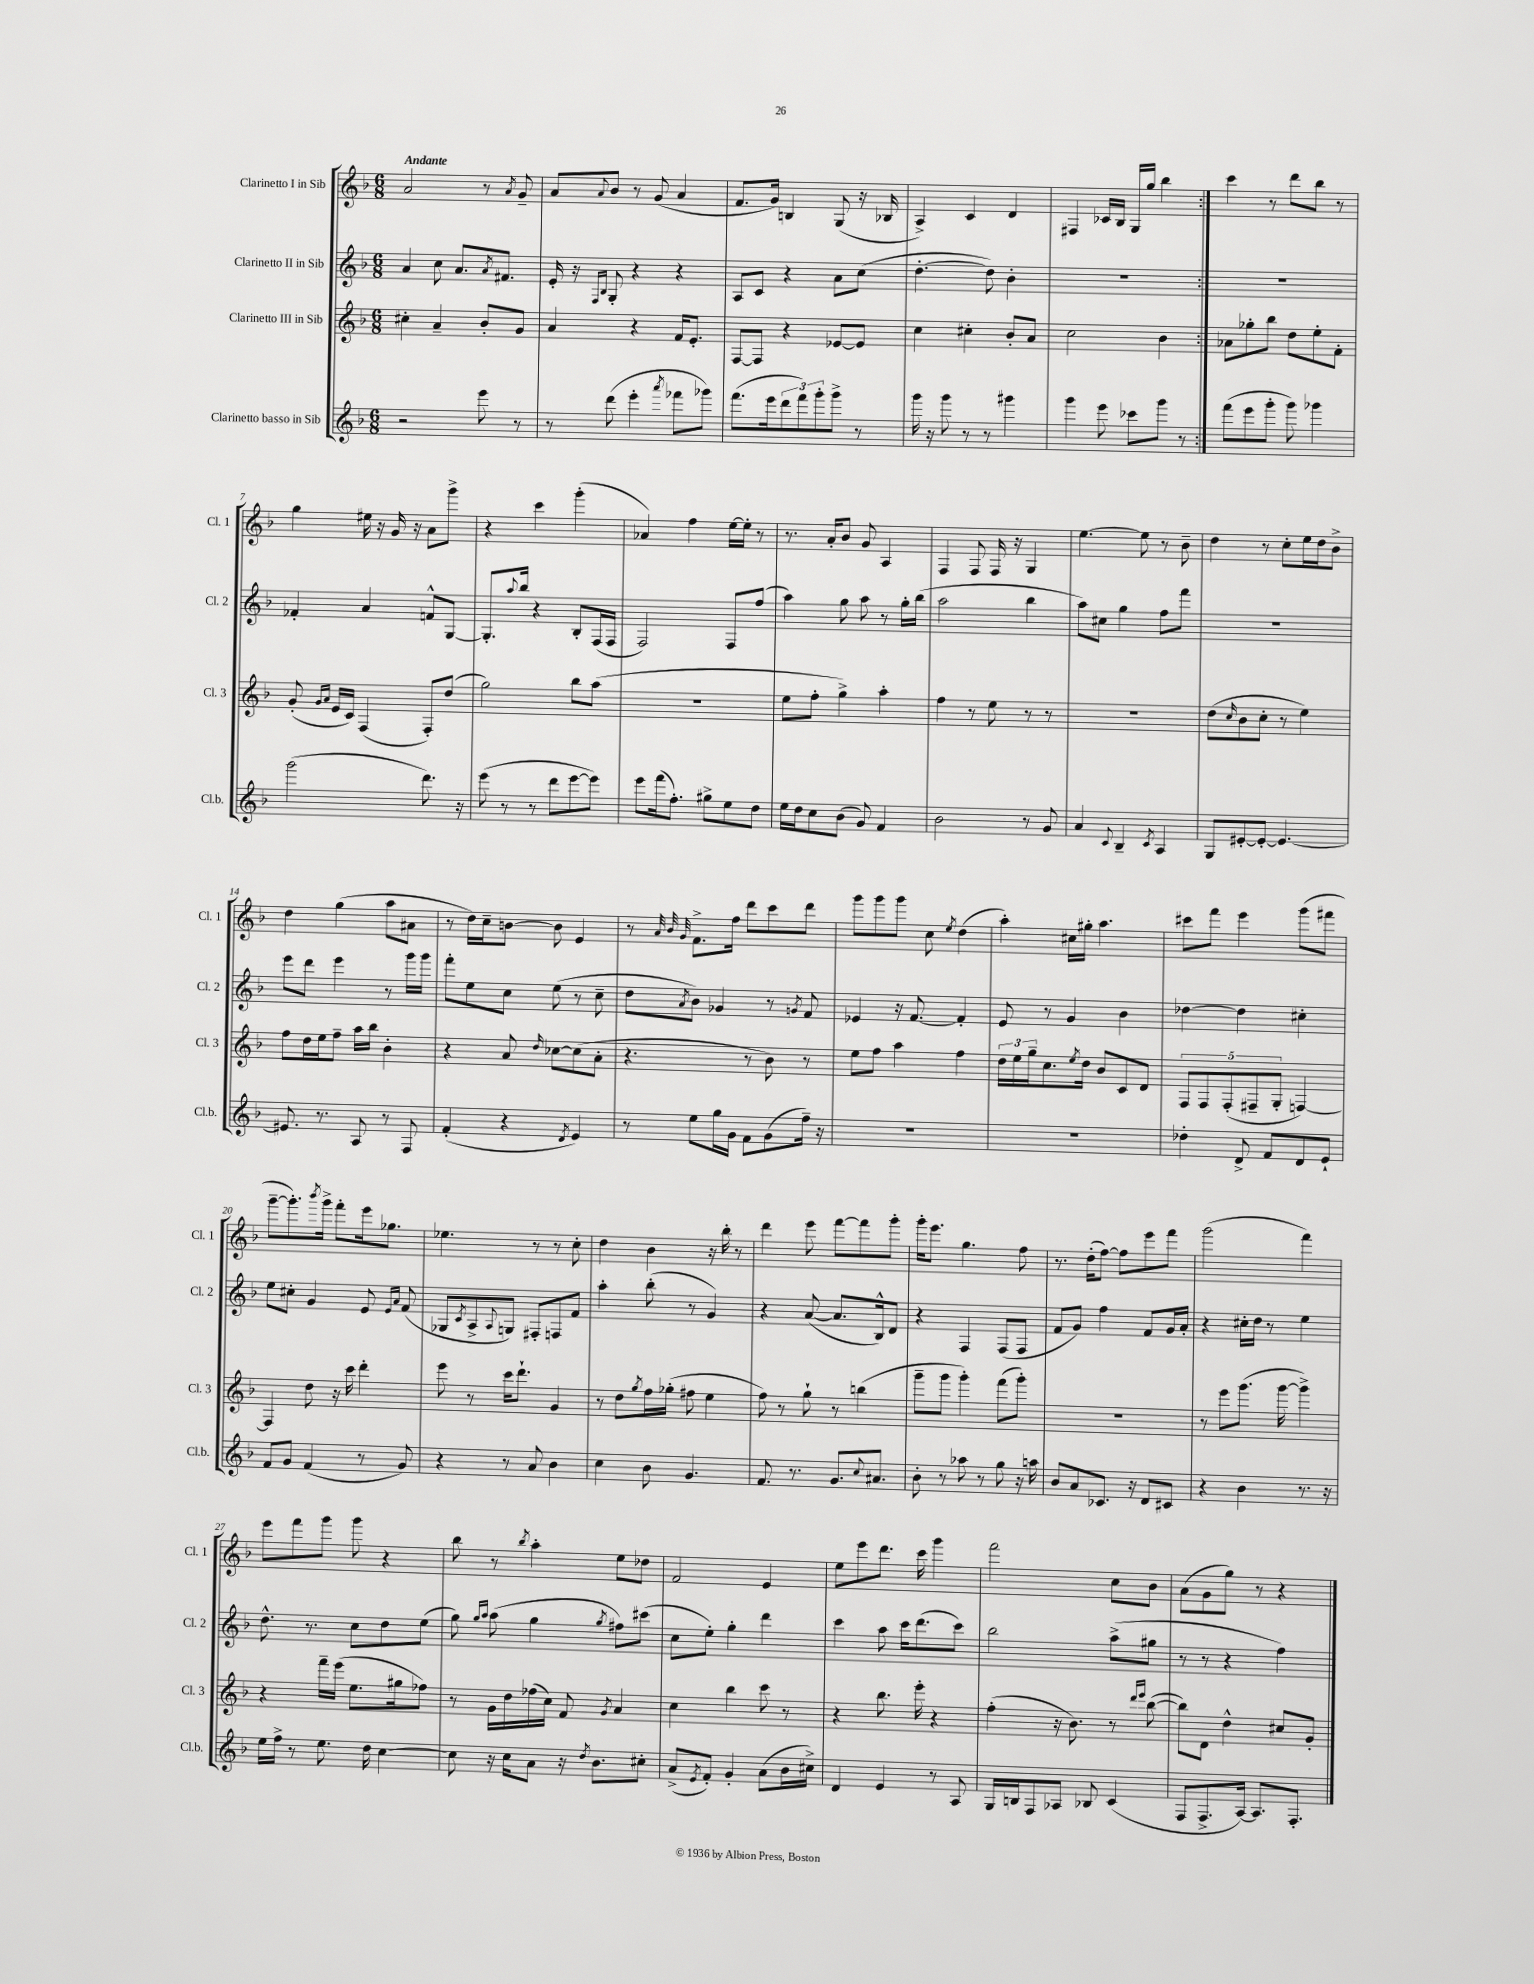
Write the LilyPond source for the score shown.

<<
\new StaffGroup <<
\new Staff = "s0" \with { instrumentName = "Clarinetto I in Sib" shortInstrumentName = "Cl. 1" } {
    \clef treble \key f \major \numericTimeSignature \time 6/8 \tempo "Andante"
    \repeat volta 2 { a'2 r8 \acciaccatura { a'8 } g'8-- |
    a'8 \appoggiatura { a'8 } bes'8 r8 g'8( a'4 |
    f'8. g'16) b4 g8( r16 bes16 |
    a4->) c'4 d'4 |
    fis4 ces'16 bes16 g16 g''16 bes''4 | }
    c'''4 r8 d'''8 bes''8 r8 |
    g''4 eis''16 r16 g'16 r16 a'8 g'''8-> |
    r4 c'''4 g'''4-.( |
    aes'4) f''4 e''16~ e''16-. r8 |
    r8. a'16-. bes'8 g'8 a4 |
    f4 f8 f16 r16 g4 |
    e''4.~ e''8 r8 bes'8-- |
    d''4 r8 c''8-. e''16 d''16 bes'8-> |
    d''4 g''4( a''8 ais'8 |
    r8 d''16) c''16-- b'8~ b'8 e'4 |
    r8 \grace { a'32 bes'32 g'32 } f'8.-> f''16 d'''8 c'''8 d'''8 |
    g'''8 g'''8 g'''8 c''8 \acciaccatura { e''8 } d''4( |
    a''4-.) cis''16 gis''16-. a''4. |
    cis'''8 f'''8 e'''4 g'''8( fis'''8 |
    g'''8~-- g'''8.-.) \acciaccatura { bes'''8 } g'''16-> f'''8-. e'''16 ges''8. |
    ees''4. r8 r8 c''8-. |
    d''4 bes'4 r16 bes''16-. r8 |
    d'''4 e'''8 f'''8~ f'''8 g'''8-. |
    g'''16-. e'''8. g''4. f''8 |
    r8. d''16-.( f''8~) f''8 e'''8 f'''8 |
    g'''2( f'''4) |
    e'''8 f'''8 g'''8 g'''8 r4 |
    bes''8 r8 \acciaccatura { bes''8 } a''4-. e''8 des''8 |
    f'2 e'4 |
    e''8 e'''8 d'''8. c'''16 g'''4 |
    f'''2 c''8 bes'8 |
    a'8( g'8 g''8) r8 r4 \bar "|." |
}
\new Staff = "s1" \with { instrumentName = "Clarinetto II in Sib" shortInstrumentName = "Cl. 2" } {
    \clef treble \key f \major \numericTimeSignature \time 6/8
    \repeat volta 2 { a'4 c''8 a'8. \acciaccatura { a'8 } fis'8. |
    e'16-. r16 \grace { f16 bes16 } g8-. r4 r4 |
    a8 c'8 r4 a'8 c''8( |
    d''4.~-. d''8) bes'4-. |
    R2. | }
    R2. |
    fes'4-. a'4 f'8-^ g8~ |
    g8.-. \appoggiatura { a''8 } bes''16 r4 bes8-. f16( f16 |
    f2) f8 f''8( |
    a''4) g''8 a''8 r8 g''16-. bes''16( |
    a''2 bes''4 |
    a''8) cis''8 g''4 f''8 f'''8 |
    R2. |
    e'''8 d'''8 e'''4 r8 g'''16 g'''16 |
    f'''8-. e''8 c''8 e''8( r8 c''8-- |
    d''8 \acciaccatura { a'8 } bes'8) ges'4 r8 \acciaccatura { g'8 } f'8 |
    ees'4 r16 f'8.~ f'4-. |
    e'8 r8 g'4 bes'4 |
    des''4~ des''4 cis''4-. |
    e''8 cis''8-. g'4 e'8 \grace { e'16 a'16 } f'8( |
    ges8 \acciaccatura { c'8 } a8-> \appoggiatura { a8 } g8) fis8-. f8 f'8 |
    a''4-. bes''8-.( r8 g'4) |
    r4 a'8~( a'8. bes16-^) d'8 |
    r4 f4 f8( f8 |
    f'8 g'8) f''4 f'8 g'16 a'16-. |
    r4 cis''16-. d''16 r8 e''4 |
    d''8.-^ r8. c''8 d''8 e''8( |
    g''8) \grace { g''16 a''16 } a''8( g''4 \acciaccatura { g''8 } fis''8) cis'''8( |
    c''8 e''8-.) g''4-. d'''4 |
    c'''4 a''8 c'''16 d'''8.( c'''8) |
    bes''2 a''8->( gis''8 |
    r8 r8 r4 f''4) \bar "|." |
}
\new Staff = "s2" \with { instrumentName = "Clarinetto III in Sib" shortInstrumentName = "Cl. 3" } {
    \clef treble \key f \major \numericTimeSignature \time 6/8
    \repeat volta 2 { cis''4-. a'4-- bes'8-. g'8 |
    a'4 r4 f'16 e'8.-. |
    f8~ f8 r4 ees'8~ ees'8 |
    c''4 cis''4-. bes'8-. a'8 |
    c''2 bes'4 | }
    aes'8 ges''8-. bes''8 d''8 e''8-. f'8-. |
    g'8-.( \grace { g'16 a'16 } e'16 c'16) f4( f8-.) d''8( |
    g''2) bes''8 a''8( |
    R2. |
    e''8 f''8-. g''4->) a''4-. |
    f''4 r8 e''8 r8 r8 |
    R2. |
    d''8( \grace { c''16 } bes'8 c''8-. r8 e''4) |
    f''8 d''16 e''16 f''8-- a''16 bes''16 bes'4-. |
    r4 a'8 \grace { d''16 } ces''8~ ces''8( a'8-. |
    r4. r8 bes'8) r8 |
    e''8 f''8 a''4 f''4 |
    \tuplet 3/2 { d''16 e''16 g''16-- } c''8. \acciaccatura { e''8 } d''16 bes'8 c'8 d'8 |
    \tuplet 5/4 { f8 f8 f8-.( fis8-- g8-. } f4~) |
    f4 d''8 r16 c'''16 d'''4-. |
    e'''8 r8 c'''16 d'''8.-! g'4 |
    r8 d''8 \acciaccatura { g''8 } f''16 ges''16-.( fis''8 e''4 |
    f''8) r8 g''8-! r8 b''4( |
    g'''8-- g'''8 g'''4-.) f'''8( g'''8-.) |
    R2. |
    r8 e'''8 g'''8.( g'''16~ g'''4->) |
    r4 f'''16-- e'''16( e''8. gis''16 fes''8) |
    r8 g'16 d''16 fes''16( c''16) f'8 \acciaccatura { g'8 } a'4 |
    c''4 bes''4 c'''8 r8 |
    r4 bes''8. e'''16-. r4 |
    f''4-.( r16 bes'8.) r8 \grace { d'''16 e'''16 } bes''8~( |
    bes''8) d'8 d''4-^ cis''8 g'8-. \bar "|." |
}
\new Staff = "s3" \with { instrumentName = "Clarinetto basso in Sib" shortInstrumentName = "Cl.b." } {
    \clef treble \key f \major \numericTimeSignature \time 6/8
    \repeat volta 2 { r2 e'''8 r8 |
    r8 d'''8( e'''4-. \acciaccatura { a'''8 } fes'''8 ges'''8) |
    f'''8.( e'''16 \tuplet 3/2 { d'''8 f'''8) g'''8-. } g'''8-> r8 |
    g'''16 r16 g'''8 r8 r8 gis'''4 |
    g'''4 e'''8 ces'''8 g'''8 r8 | }
    f'''8( e'''8 g'''8-. g'''8) ges'''4 |
    g'''2( d'''8.) r16 |
    e'''8( r8 r8 d'''8 e'''8~ e'''8) |
    e'''8 f'''16( f''8.-.) gis''8-> e''8 d''8 |
    e''16 d''16 c''8 bes'8( g'8) f'4 |
    bes'2 r8 g'8 |
    a'4 \appoggiatura { c'8 } bes4-- \acciaccatura { c'8 } a4 |
    g8 eis'8~-. eis'8~-. eis'4.~ |
    eis'8. r8. a8 r8 f8 |
    f'4-.( r4 \acciaccatura { d'8 } e'4) |
    r8 e''8 g''16 g'16 f'8 g'8( f''16--) r16 |
    R2. |
    R2. |
    des''4-. d'8-> f'8 d'8 e'8-! |
    f'8 g'8 f'4( r8 g'8) |
    r4 r8 a'8 bes'4 |
    c''4 bes'8 g'4. |
    f'8. r8. g'8. \appoggiatura { c''8 } ais'8. |
    bes'8-. r8 aes''8 r8 g''8 r16 a''16 |
    bes'8 a'8 ces'8. r16 d'8 cis'8 |
    r4 bes'4 r8. r16 |
    e''16 f''16-> r8 e''8. d''16 c''4~ |
    c''8 r16 c''16 a'8 r16 \acciaccatura { d''8 } bes'8. cis''8-. |
    a'8->( \acciaccatura { e'8 } f'8-.) g'4-. a'8( bes'16 cis''16->) |
    d'4 e'4 r8 a8 |
    g16 b16 f8 aes8 bes8 c'4( |
    f8 f8.-> a16~) a8. f8.-. \bar "|." |
}
>>
>>
